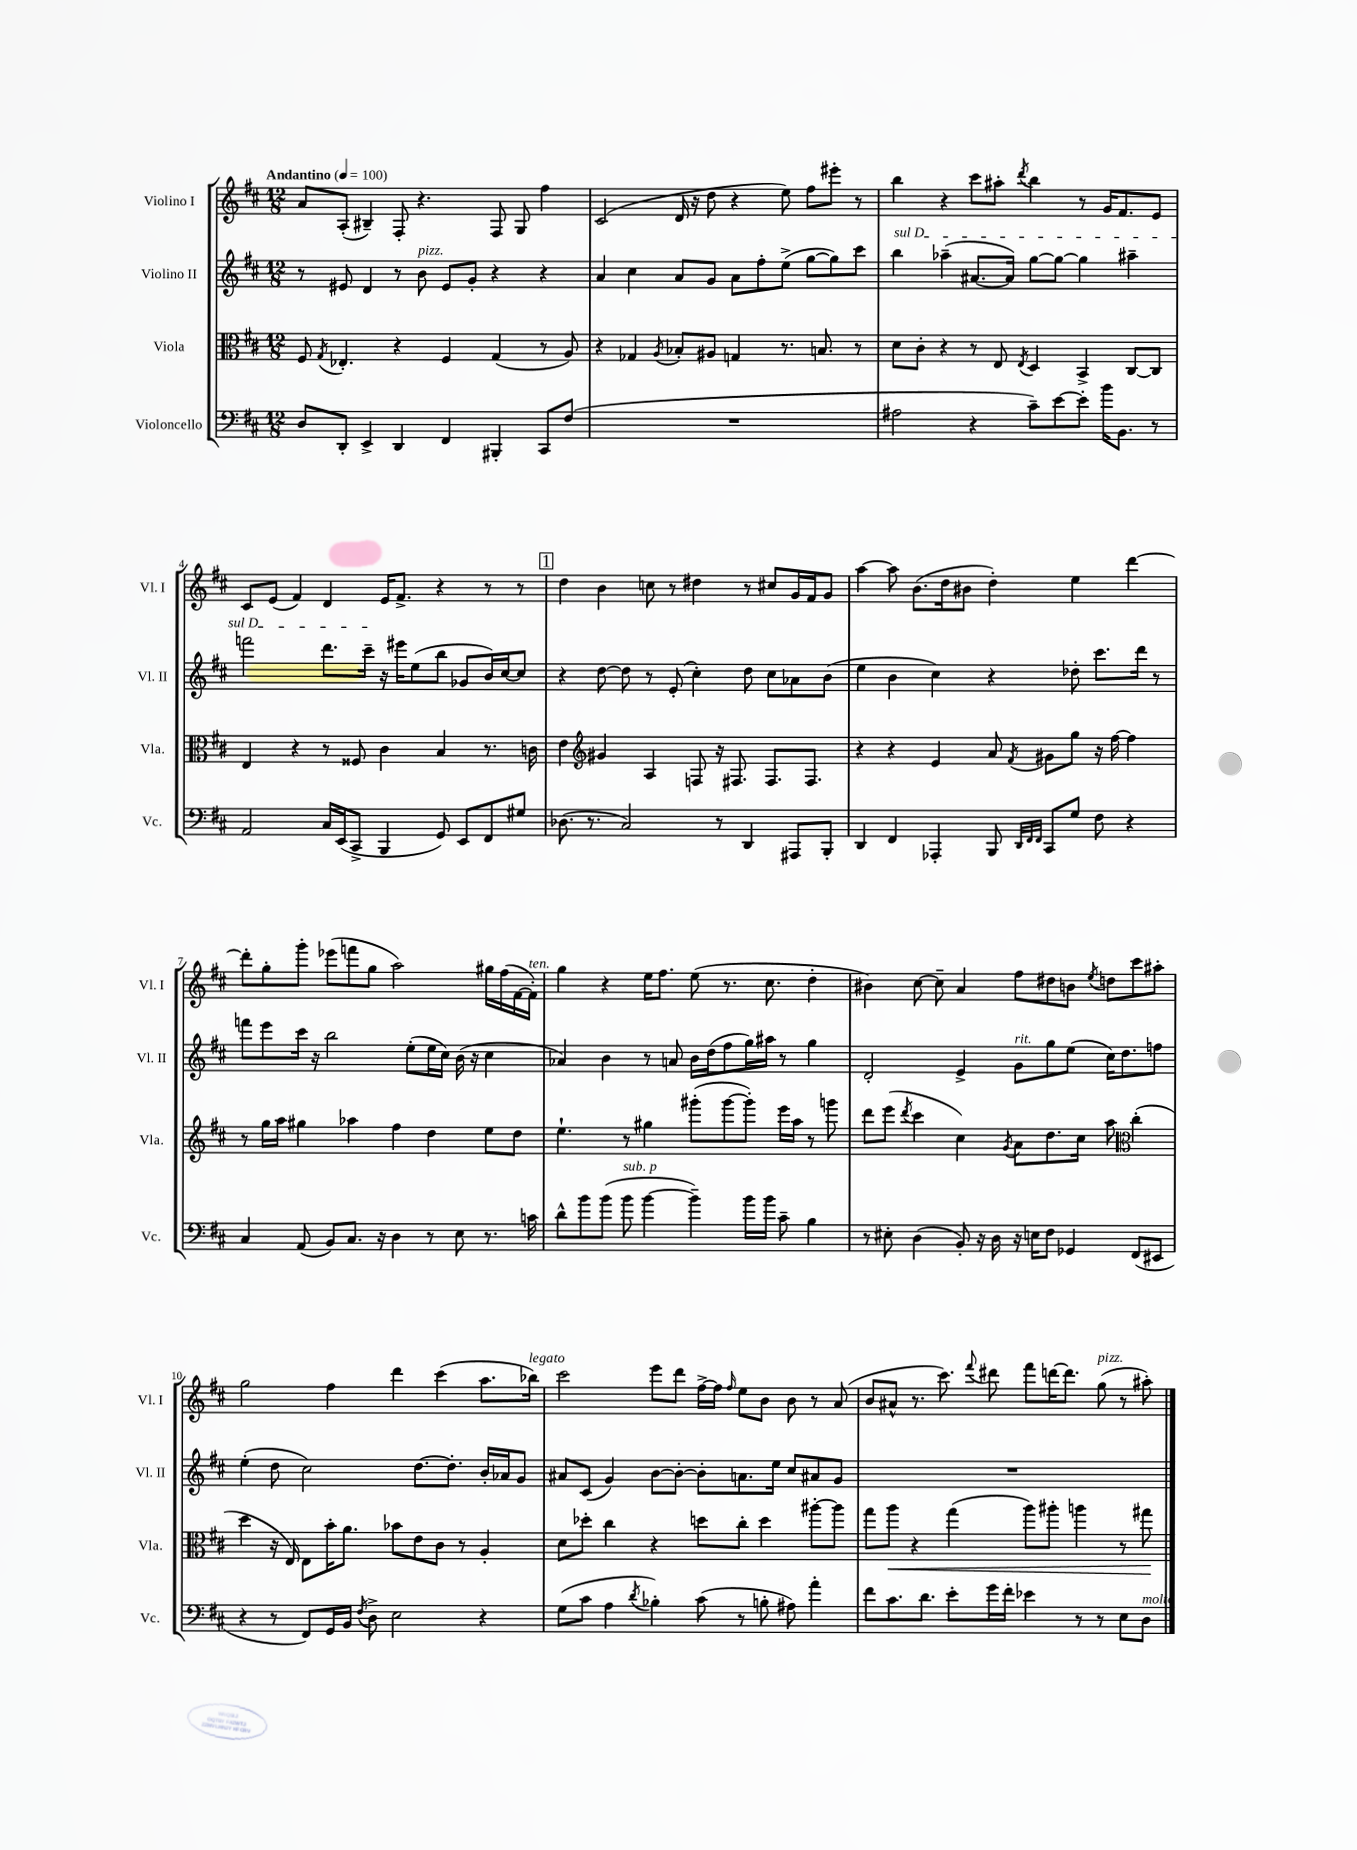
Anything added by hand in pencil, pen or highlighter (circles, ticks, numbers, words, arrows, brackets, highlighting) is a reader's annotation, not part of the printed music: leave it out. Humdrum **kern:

**kern	**kern	**dynam	**kern	**kern
*part4	*part3	*part3	*part2	*part1
*staff4	*staff3	*staff3	*staff2	*staff1
*I"Violoncello	*I"Viola	*	*I"Violino II	*I"Violino I
*I'Vc.	*I'Vla.	*	*I'Vl. II	*I'Vl. I
*clefF4	*clefC3	*	*clefG2	*clefG2
*k[f#c#]	*k[f#c#]	*	*k[f#c#]	*k[f#c#]
*M12/8	*M12/8	*	*M12/8	*M12/8
*MM100	*MM100	*	*MM100	*MM100
=1	=1	=1	=1	=1
!	!	!	!	!LO:TX:a:B:t=Andantino
8D/L	8F#/	.	8r	8a/L
.	8qG/	.	.	.
8DD'/J	4.E-X'/	.	8e#X/	(8A'/J
4EE^/	.	.	4d/	4B#X~/)
4DD/	4r	.	8r	8F#'/
!	!	!	!LO:TX:a:i:t=pizz.	!
.	.	.	8b\	4.r
4FF#/	4F#/	.	8e#/L	.
.	.	.	8g'/J	.
4BBB#X'/	(4G/	.	4r	8F#/
.	.	.	.	8G/
8CC#/L	8r	.	4r	4ff#\
(8F#/J	8A/)	.	.	.
=2	=2	=2	=2	=2
1.r	4r	.	4a/	(2c#/
.	4G-X/	.	4cc#\	.
.	8qA/	.	.	.
.	8B-X'/L	.	8a/L	16d/
.	.	.	.	16r
.	8A#X/J	.	8g/J	8dd\
.	4Gn/	.	8a\L	4r
.	.	.	8ff#'\	.
.	8.r	.	(8ee^\J	8ee\)
.	.	.	[8gg\L	8ff#\L
.	8.Bn/	.	.	.
.	.	.	8gg\])	8eee#X'\J
.	8r	.	8ccc#\J	8r
=3	=3	=3	=3	=3
!	!	!	!LO:TX:a:i:t=sul D	!
2A#X\	8d\L	.	4bb\	4bb\
.	8c#'\J	.	.	.
.	4r	.	(4aa-X~\	4r
4r	8r	.	[8.a#X/L	8ccc#\L
.	8E/	.	.	8aa#X'\J
.	.	.	16a#/Jk])	.
.	8qE/	.	.	8qddd/
8c#~\L)	4D/	.	[8gg\L	4bb\
[8e\	.	.	8gg\J_	.
8e'\J]	4BB^/	.	4gg\]	8r
16b\KL	.	.	.	16g/KL
8.BB\J	.	.	.	8.f#/
.	[8C#/L	.	4aa#X~\	.
8r	8C#/J]	.	.	8e/J
!!LO:LB:g=z
=4	=4	=4	=4	=4
2AA/	4E/	.	2fffn\	8c#/L
.	.	.	.	(8e/J
.	4r	.	.	4f#/)
16C#/LL	8r	.	8.ddd\L	4d/
(16EE/J	.	.	.	.
8CC#^/J	8F##X/	.	.	.
.	.	.	16ccc#~\Jk	.
4BBB/	4c#\	.	16r	16e/KL
.	.	.	16eee#X\KL	8.f#^/J
.	.	.	(8ee\	.
8GG/)	4B/	.	8bb\J	4r
8EE/L	.	.	8g-X/L	.
8FF#/	8.r	.	16b/L)	8r
.	.	.	[16cc#/J	.
8G#X/J	.	.	8cc#/J]	8r
.	16cn\	.	.	.
!!LO:REH:place=s1:t=1
=5	=5	=5	=5	=5
(8.D-X\	4e\	.	4r	4dd\
8.r	.	.	.	.
*	*clefG2	*	*	*
.	4g#X/	.	[8dd\	4b\
2C#/)	.	.	8dd\]	.
.	4A/	.	8r	8ccn\
.	.	.	(8e'/	8r
.	8Fn/	.	4cc#'\)	4dd#X\
8r	16r	.	.	.
.	8.F#X/	.	.	.
4DD/	.	.	8dd\	8r
.	8.F#/L	.	8cc#\L	8cc#X/L
8AAA#X/L	.	.	8a-X\	16g/L
.	8.F#/J	.	.	16f#/J
8BBB'/J	.	.	(8b\J	8g/J
=6	=6	=6	=6	=6
4DD/	4r	.	4ee\	[4aa\
4FF#/	4r	.	4b\	8aa\]
.	.	.	.	(8.b\L
4AAA-X'/	4e/	.	4cc#\)	.
.	.	.	.	16dd\k
.	.	.	.	8b#X\J
8BBB/	8a/	.	4r	4dd'\)
32qqDD/LLL	.	.	.	.
32qqFF#/	.	.	.	.
32qqFF#/JJJ	8qf#/	.	.	.
8CC#/L	8g#X\L	.	.	.
8G/J	8gg\J	.	8dd-X'\	4ee\
8F#\	16r	.	8.ccc#\L	.
.	[16ff#\	.	.	.
4r	4ff#\]	.	.	[4ddd\
.	.	.	16ddd\Jk	.
.	.	.	8r	.
!!LO:LB:g=z
=7	=7	=7	=7	=7
4C#/	8r	.	8fffn\L	8ddd'\L]
.	16gg\LL	.	8eee\	8gg'\
.	16aa\JJ	.	.	.
(8AA/	4gg#X\	.	16ccc#\Jk	8ggg'\J
.	.	.	16r	.
8BB/L)	.	.	2bb\	(8eee-X\L
8.C#/J	4aa-X\	.	.	8fffn\
.	.	.	.	8gg\J
16r	.	.	.	.
4D\	4ff#\	.	.	2aa\)
.	.	.	(8ee'\L	.
8r	4dd\	.	16ee\L	.
.	.	.	16cc#\JJ)	.
8E\	.	.	(16b\	.
.	.	.	16r	.
8.r	8ee\L	.	4cc#\	16gg#X\LL
.	.	.	.	(16ff#\
.	8dd\J	.	.	[16f#\
!	!	!	!	!LO:TX:a:i:t=ten.
16cn\	.	.	.	16f#'\JJ])
=8	=8	=8	=8	=8
8d^^\L	4.ee`\	.	4a-X/)	4gg\
8b\	.	.	.	.
(8b\J	.	.	4b\	4r
!LO:TX:a:i:t=sub. p	!	!	!	!
8b\	8r	.	.	.
[4b\	4gg#X\	.	8r	16ee\KL
.	.	.	.	8.ff#\J
.	.	.	8an/	.
4b~\])	(8ggg#X'\L	.	16b\LL	(8ee\
.	.	.	(16dd\J	.
.	[8ggg#\	.	8ff#\	8.r
16b\LL	8ggg#'\J])	.	16gg\L)	.
16b\JJ	.	.	16aa#X\JJ	8.cc#\
8c#~\	16eee\LL	.	8r	.
.	16aa\JJ	.	.	.
4B\	8r	.	4gg\	4dd'\
.	8gggn\	.	.	.
=9	=9	=9	=9	=9
8r	8ddd\L	.	2d'/	4b#X\)
8E#X'\	(8eee\J	.	.	.
.	8qddd/	.	.	.
(4D\	4ccc#\	.	.	[8cc#\
.	.	.	.	8cc#~\]
8BB'/)	4cc#\)	.	4e^/	4a/
16r	.	.	.	.
16D\	.	.	.	.
.	8qg/	.	.	.
!	!	!	!LO:TX:a:i:t=rit.	!
16r	8a\L	.	8g\L	8ff#\L
16En\KL	.	.	.	.
8F#\J	8.dd\	.	8gg\	8dd#X\
4GG-X/	.	.	(8ee\J	8bn\J
.	16cc#\Jk	.	.	.
.	.	.	.	8qee/
.	8aa\	.	16cc#\KL)	8ddn\L
.	.	.	8.dd\	.
*	*clefC3	*	*	*
(8FF#/L	(4cc#'\	.	.	8ccc#\
8EE#X/J	.	.	8ffn\J	8aa#X'\J
!!LO:LB:g=z
=10	=10	=10	=10	=10
4r	4dd\	.	(4ee'\	2gg\
8r	16r	.	8dd\	.
.	16E/)	.	.	.
8FF#/L)	8E\L	.	2cc#\)	.
16GG/L	16b'\K	.	.	4ff#\
16BB/JJ	8.a\J	.	.	.
8qF#/	.	.	.	.
8D^\	.	.	.	.
2E\	8b-X\L	.	.	4ddd\
.	8e\	.	[8.dd\L	.
.	8c#\J	.	.	(4ccc#\
.	.	.	8.dd'\J]	.
.	8r	.	.	.
4r	4A'/	.	16b'/LL	8.aa\L
.	.	.	16a-X/J	.
.	.	.	8g/J	.
!	!	!	!	!LO:TX:a:i:t=legato
.	.	.	.	16bb-X\Jk)
=11	=11	=11	=11	=11
(8G\L	8d\L	.	8a#X/L	2ccc#\
8c#\J	8dd-X'\J	.	(8c#/J	.
4A\	4cc#\	.	4g/)	.
8qd/	.	.	.	.
4B-X'\)	4r	.	[8b\L	8eee\L
.	.	.	8b'\J_	8ddd\J
(8c#\	8ddn\L	.	8b'\L]	[16ff#^\LL
.	.	.	.	16ff#\JJ]
.	.	.	.	16qqff#/
8r	8cc#'\J	.	8.an\	8ee\L
8Bn'\	4dd\	.	.	8b\J
.	.	.	16ee\Jk	.
8A#X\)	.	.	8cc#/L	8b\
4a'\	[8aa#X'\L	.	8a#X/	8r
.	8aa#\J]	.	8g/J	(8a/
=12	=12	=12	=12	=12
8f#\L	8gg\L	.	1.r	8b/L
!	!	!LO:HP:b	!	!
8.c#\	8aa\J	<	.	8a#X^^/J
.	4r	.	.	8.r
8.d\J	.	.	.	.
.	.	.	.	8.ccc#\)
8e'\L	(4gg\	.	.	.
.	.	.	.	8qqfff#/
16g\L	.	.	.	8ddd#X\
16f#'\JJ	.	.	.	.
4e-X\	8aa\L)	.	.	8fff#\L
.	8aa#X'\J	.	.	[16dddn\K
.	.	.	.	8.ddd\J]
8r	4aan\	.	.	.
!	!	!	!	!LO:TX:a:i:t=pizz.
8r	.	.	.	(8gg\
8E\L	8r	.	.	8r
!LO:TX:a:i:t=molto	!	!	!	!
8D\J	8gg#X\	.	.	8aa#X'\)
.	.	[	.	.
==	==	==	==	==
*-	*-	*-	*-	*-
